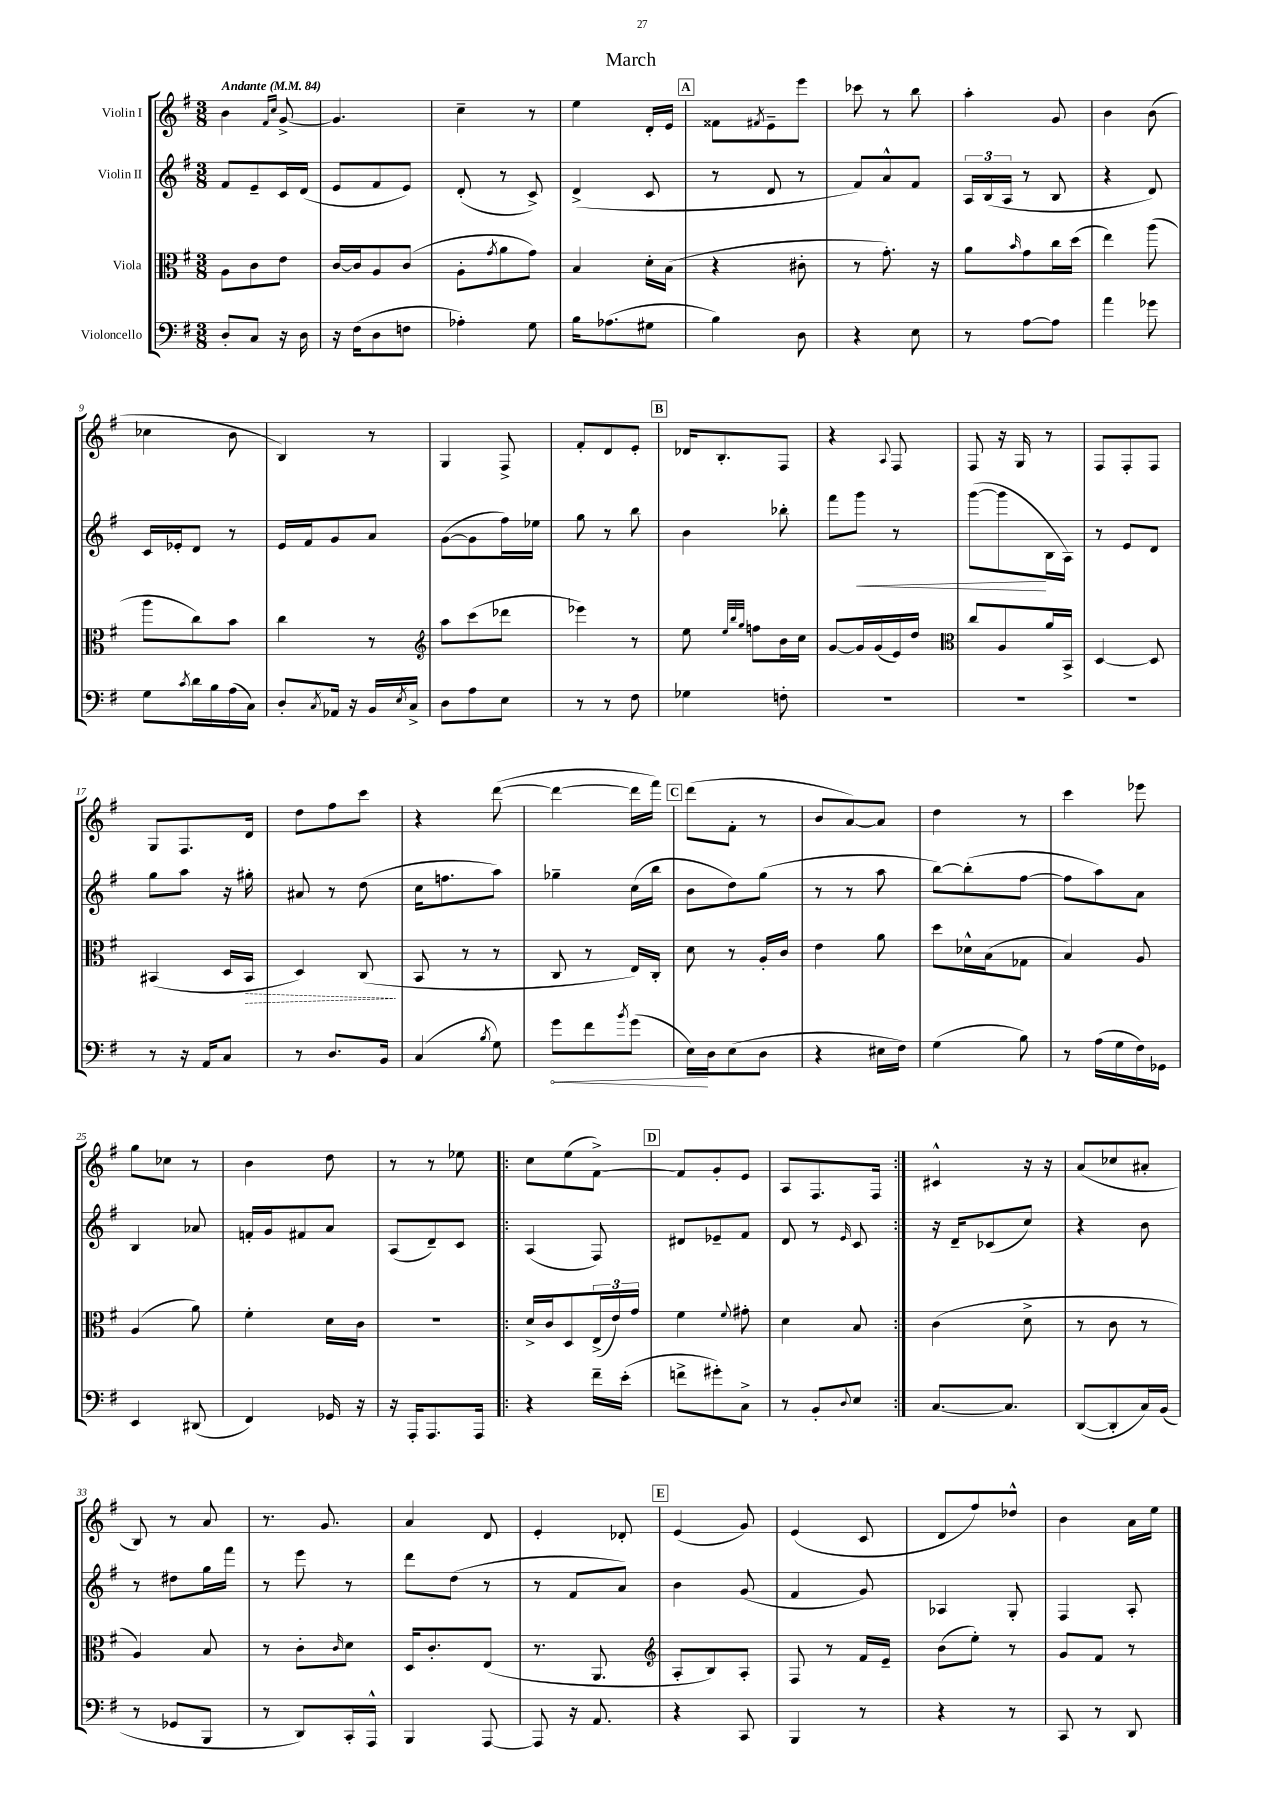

**kern	**kern	**kern	**kern
*staff4	*staff3	*staff2	*staff1
*clefF4	*clefC3	*clefG2	*clefG2
*k[f#]	*k[f#]	*k[f#]	*k[f#]
*M3/8	*M3/8	*M3/8	*M3/8
*MM84	*MM84	*MM84	*MM84
8D'/L	8A\L	8f#/L	4b\
8C/J	8c\	8e~/	.
.	.	.	16qqf#/LL
.	.	.	16qqcc/JJ
16r	8e\J	16c/L	[8g^/
16D\	.	(16d/JJ	.
=	=	=	=
16r	[16c/LL	8e/L	4.g/]
(16F#\LK	16c/]J	.	.
8D\	8A/	8f#/	.
8F\J	(8c/J	8e/J)	.
=	=	=	=
4A-'\)	8A'\L	(8d'/	4cc~\
.	8qg/	.	.
.	8a\	8r	.
8G\	8g\J)	8c^/)	8r
=	=	=	=
16B\LK	4B/	(4d^/	4ee\
(8.A-\	.	.	.
8G#\J	16d'\LL	8c/	16d'/LL
.	(16B\JJ	.	16e/JJ
=	=	=	=
4B\)	4r	8r	8f##\L
.	.	.	8qf#/
.	.	8d/	8e~\
8D\	8c#'\	8r	8eee\J
=	=	=	=
4r	8r	8f#/L)	8ccc-\
.	8.g'\)	8a^^/	8r
8E\	.	8f#/J	8bb\
.	16r	.	.
=	=	=	=
8r	8a\L	24A/LL	4aa'\
.	.	(24B/	.
.	.	24A/JJ	.
.	16qqb/	.	.
[8A\L	8g\	8r	.
8A\]J	16cc\L	8B/	8g/
.	(16dd\JJ	.	.
=	=	=	=
4a\	4ee\)	4r	4b\
8g-\	(8aa\	8d/)	(8b\
=	=	=	=
8G\L	8aa\L	16c/LL	4cc-\
.	.	16e-'/J	.
8qc/	.	.	.
16d\L	8cc\)	8d/J	.
16B\	.	.	.
(16A\	8b\J	8r	8b\
16C\JJ)	.	.	.
=	=	=	=
8D'/L	4cc\	16e/LL	4B/)
.	.	16f#/J	.
8qC/	.	.	.
16AA-/Jk	.	8g/	.
16r	.	.	.
16BB/LL	8r	8a/J	8r
8qE/	.	.	.
16C^/JJ	.	.	.
=	=	=	=
*	*clefG2	*	*
8D\L	8aa\L	([8g\L	4G/
8A\	(8ccc\	8g\]	.
8E\J	8ddd-\J	16ff#\L)	8F#^/
.	.	16ee-\JJ	.
=	=	=	=
8r	4eee-\)	8gg\	8f#'/L
8r	.	8r	8d/
8F#\	8r	8bb\	8e'/J
=	=	=	=
4G-\	8ee\	4b\	16d-/LK
.	.	.	8.B'/
.	32qqee/LLL	.	.
.	32qqbb/	.	.
.	32qqgg/JJJ	.	.
.	8ff\L	.	.
8F'\	16b\L	8bb-'\	8F#/J
.	16cc\JJ	.	.
=	=	=	=
4.r	[8g/L	8fff#\L	4r
.	16g/]L	8ggg\J	.
.	(16g/	.	.
.	.	.	8qqA/
.	16e/)	8r	8F#/
.	16dd/JJ	.	.
=	=	=	=
*	*clefC3	*	*
4.r	8cc/L	([8ggg\L	8F#/
.	8A/	8ggg\]	16r
.	.	.	16G/
.	16a/L	16B\L	8r
.	16BB^/JJ	16A\JJ)	.
=	=	=	=
4.r	[4D/	8r	8F#/L
.	.	8e/L	8F#'/
.	8D/]	8d/J	8F#/J
=	=	=	=
8r	(4BB#/	8gg\L	8G/L
16r	.	8aa\J	8.F#/
16AA/LK	.	.	.
8C/J	16D/LL	16r	.
.	16BB#/JJ	16gg#'\	16d/Jk
=	=	=	=
8r	4D/)	8a#/	8dd\L
8.D/L	.	8r	8ff#\
.	(8C/	(8dd\	8ccc\J
16BB/Jk	.	.	.
=	=	=	=
(4C/	8BB/	16cc\LK	4r
.	.	8.ff\	.
.	8r	.	.
8qB/	.	.	.
8G\)	8r	8aa\J)	([8ddd\
=	=	=	=
8g\L	8C/	4gg-~\	4ddd\_
8f#\	8r	.	.
8qb/	.	.	.
(8g\J	16E/LL)	(16cc\LL	16ddd\]LL
.	16C'/JJ	16bb\JJ	16fff#\JJ)
=	=	=	=
16E\LL)	8d\	8b\L	(8ddd\L
16D\J	.	.	.
(8E\	8r	8dd\)	8f#'\J
8D\J	16A'/LL	(8gg\J	8r
.	16c/JJ	.	.
=	=	=	=
4r	4e\	8r	8b/L
.	.	8r	[8a/)
16E#\LL	8a\	8aa\	8a/]J
16F#\JJ)	.	.	.
=	=	=	=
(4G\	8dd\L	[8bb\L)	4dd\
.	16d-^^\L	(8bb'\]	.
.	(16B\J	.	.
8B\)	8G-\J	[8ff#\J	8r
=	=	=	=
8r	4B/)	8ff#\]L	4ccc\
(16A\LL	.	8aa\)	.
16G\	.	.	.
16F#\)	8A/	8a\J	8eee-\
16GG-\JJ	.	.	.
=	=	=	=
4EE/	(4A/	4B/	8gg\L
.	.	.	8cc-\J
(8DD#/	8a\)	8a-/	8r
=	=	=	=
4FF#/)	4f#'\	16f'/LL	4b\
.	.	16g/J	.
.	.	8f#/	.
16GG-/	16d\LL	8a/J	8dd\
16r	16c\JJ	.	.
=	=	=	=
16r	4.r	(8A/L	8r
16AAA'/LK	.	.	.
8.AAA/	.	8d~/)	8r
.	.	8c/J	8ee-\
16AAA/Jk	.	.	.
=!|:	=!|:	=!|:	=!|:
4r	16d^/LL	(4A/	8cc\L
.	16c/J	.	.
.	8D/	.	(8ee\
16f#~\LL	(24E^/L	8F#/)	[8f#^\J)
.	24e/)	.	.
(16e'\JJ	.	.	.
.	24g/JJ	.	.
=	=	=	=
8f^\L	4f#\	8d#/L	8f#/]L
8g#'\)	.	8e-~/	8g'/
.	8qqf#/	.	.
8C^\J	8g#'\	8f#/J	8e/J
=	=	=	=
8r	4d\	8d/	8A/L
8BB'/L	.	8r	8.F#/
8qqD/	.	16qqe/	.
8E/J	8B/	8c/	.
.	.	.	16F#/Jk
=:|!	=:|!	=:|!	=:|!
[8.C/L	(4c\	16r	4c#^^/
.	.	16d~/LK	.
.	.	(8c-/	.
8.C/]J	.	.	.
.	8d^\	8cc/J)	16r
.	.	.	16r
=	=	=	=
([8DD/L	8r	4r	(8a/L
8DD'/]	8c\	.	8cc-/
16C/L)	8r	8b\	8a#'/J
(16BB/JJ	.	.	.
=	=	=	=
8r	4A/)	8r	8B/)
8GG-/L	.	8dd#\L	8r
8BBB/J	8B/	16gg\L	8a/
.	.	16fff#\JJ	.
=	=	=	=
8r	8r	8r	8.r
8DD/L)	8c'\L	8eee\	.
.	.	.	8.g/
.	16qqc/	.	.
16CC'/L	8d\J	8r	.
16AAA^^/JJ	.	.	.
=	=	=	=
4BBB/	16D/LK	8ddd\L	4a/
.	8.c'/	.	.
.	.	(8dd\J	.
[8AAA/	(8E/J	8r	8d/
=	=	=	=
8AAA/]	8.r	8r	4e'/
16r	.	8f#/L	.
8.AA/	8.AA/	.	.
.	.	8a/J)	8d-'/
=	=	=	=
*	*clefG2	*	*
4r	8A'/L	4b\	(4e/
.	8B/)	.	.
8CC/	8A'/J	(8g/	8g/)
=	=	=	=
4BBB/	8F#/	4f#/	(4e/
.	8r	.	.
8r	16f#/LL	8g/)	8c/
.	16e~/JJ	.	.
=	=	=	=
4r	(8b\L	4A-/	8d/L
.	8ee'\J)	.	8ff#/)
8r	8r	8G'/	8dd-^^/J
=	=	=	=
8CC/	8g/L	4F#/	4b\
8r	8f#/J	.	.
8DD/	8r	8A'/	16a\LL
.	.	.	16ee\JJ
==	==	==	==
*-	*-	*-	*-
